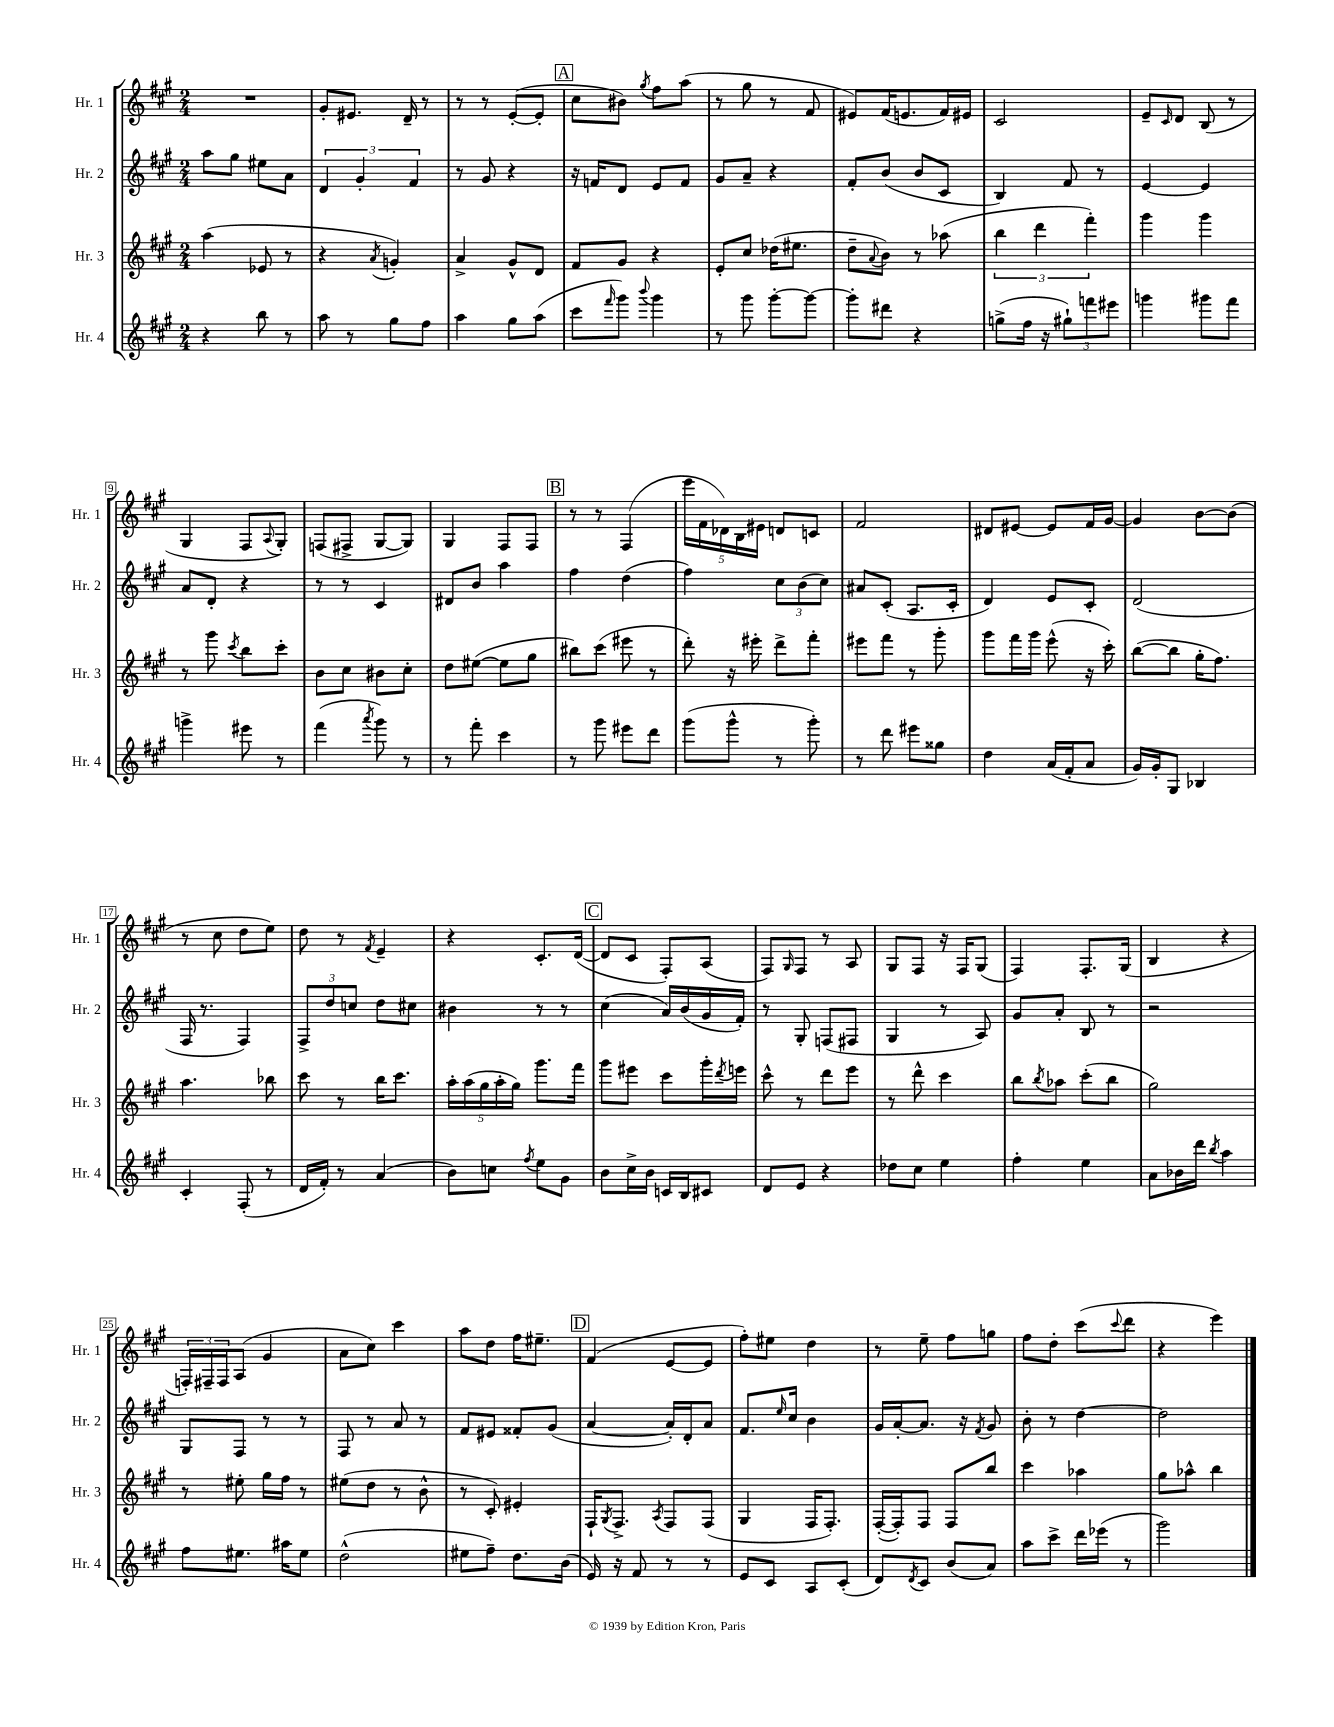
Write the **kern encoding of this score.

**kern	**kern	**kern	**kern
*staff4	*staff3	*staff2	*staff1
*clefG2	*clefG2	*clefG2	*clefG2
*k[f#c#g#]	*k[f#c#g#]	*k[f#c#g#]	*k[f#c#g#]
*M2/4	*M2/4	*M2/4	*M2/4
4r	(4aa\	8aa\L	2r
.	.	8gg#\J	.
8bb\	8e-/	8ee#\L	.
8r	8r	8a\J	.
=	=	=	=
8aa\	4r	6d/	8g#'/L
8r	.	.	8.e#/J
.	.	6g#'/	.
.	8qa/	.	.
8gg#\L	4g'/)	.	.
.	.	.	16d~/
.	.	6f#/	.
8ff#\J	.	.	8r
=	=	=	=
4aa\	4a^/	8r	8r
.	.	8g#/	8r
8gg#\L	8g#^^/L	4r	([8e'/L
(8aa\J	8d/J	.	8e'/]J
=	=	=	=
8ccc#\L	8f#/L	16r	8cc#\L
.	.	16f/LK	.
16qqfff#/	.	.	.
8ggg#\J)	8g#/J	8d/J	8b#\J)
8qqbbb/	.	.	8qgg#/
4ggg#\	4r	8e/L	8ff#\L
.	.	8f/J	(8aa\J
=	=	=	=
8r	8e'/L	8g#/L	8r
8ggg#\	8cc#/J	8a~/J	8gg#\
[8ggg#'\L	(16dd-\LK	4r	8r
.	8.ee#\J	.	.
8ggg#\_J	.	.	8f#/
=	=	=	=
8ggg#'\]L	8dd~\L	8f#'/L	8e#/L)
.	8qqa/	.	.
8ddd#\J	8b\J)	(8b/J	(16f#/K
.	.	.	8.e/
4r	8r	8b/L	.
.	(8aa-\	8c#/J	16f#/L)
.	.	.	16e#/JJ
=	=	=	=
(8gg^\L	6bb\	4B/)	2c#/
16ff#\Jk	.	.	.
.	6ddd\	.	.
16r	.	.	.
12gg#`\L)	.	8f#/	.
12fff\	6fff#'\)	.	.
.	.	8r	.
12eee#\J	.	.	.
=	=	=	=
4ggg\	4ggg#\	[4e/	8e~/L
.	.	.	16qqc#/
.	.	.	8d/J
8ggg#\L	4ggg#\	4e/]	(8B/
8fff#\J	.	.	8r
=	=	=	=
4ggg^\	8r	8a/L	4G#/
.	8ggg#\	8d'/J	.
.	8qccc#/	.	.
8eee#\	8bb\L	4r	8F#/L
.	.	.	8qqA/
8r	8ccc#'\J	.	8G#'/J)
=	=	=	=
(4fff#\	8b\L	8r	(8F/L
.	8cc#\J	8r	8F#^/J
8qaaa/	.	.	.
8ggg#\)	8b#\L	4c#/	[8G#/L
8r	8cc#'\J	.	8G#/]J)
=	=	=	=
8r	8dd\L	8d#/L	4G#/
8fff#'\	([8ee#\J	8b/J	.
4ccc#\	8ee#\]L	4aa\	8F#/L
.	8gg#\J	.	8F#/J
=	=	=	=
8r	8bb#\L)	4ff#\	8r
8ggg#\	(8ccc#\J	.	8r
8eee#\L	8eee#\	(4dd\	(4F#/
8ddd\J	8r	.	.
=	=	=	=
(8ggg#\L	8ddd'\)	4ff#\)	20eee\LL
.	.	.	20f#\
.	.	.	20d-\)
8ggg#^^\J	16r	.	.
.	.	.	20B\
.	16eee#'\	.	.
.	.	.	20e#\JJ
8r	8ddd^\L	12cc#\L	8d/L
.	.	(12b\	.
8ggg#'\)	8fff#'\J	.	8c/J
.	.	12cc#\J)	.
=	=	=	=
8r	8eee#\L	8a#/L	2f#/
8ddd\	8fff#\J	(8c#'/J	.
8eee#\L	8r	8.A/L	.
8gg##\J	8ggg#'\	.	.
.	.	16c#'/Jk	.
=	=	=	=
4dd\	8ggg#\L	4d/)	8d#/L
.	16fff#\L	.	[8e#/J
.	16ggg#\JJ	.	.
(16a/LL	(8eee^^\	8e/L	8e#/]L
16f#'/J	.	.	.
8a/J	16r	8c#'/J	16f#/L
.	16ccc#'\)	.	[16g#/JJ
=	=	=	=
16g#/LL)	([8bb\L	(2d/	4g#/]
16g#'/J	.	.	.
8G#/J	8bb\]J	.	.
4B-/	16gg#'\LK	.	[8b\L
.	8.ff#\J)	.	.
.	.	.	(8b\]J
=	=	=	=
4c#'/	4.aa\	16F#/	8r
.	.	8.r	.
.	.	.	8cc#\
(8F#'/	.	4F#/)	8dd\L
8r	8bb-\	.	8ee\J)
=	=	=	=
16d/LL	8ccc#\	12F#^/L	8dd\
16f#'/JJ)	.	.	.
.	.	12dd/	.
8r	8r	.	8r
.	.	12cc/J	.
.	.	.	8qf#/
(4a/	16bb\LK	8dd\L	4e~/
.	8.ccc#\J	.	.
.	.	8cc#\J	.
=	=	=	=
8b\L)	20aa'\LL	4b#\	4r
.	(20aa\	.	.
.	20gg#\	.	.
8cc\J	.	.	.
.	20aa'\	.	.
.	20gg#\JJ)	.	.
8qff#/	.	.	.
8ee\L	8.ggg#\L	8r	8.c#'/L
8g#\J	.	8r	.
.	16fff#\Jk	.	([16d/Jk
=	=	=	=
8b\L	8ggg#\L	(4cc#\	8d/]L
16cc#^\L	8eee#\J	.	8c#/J
16b\JJ	.	.	.
16c/LL	8ccc#\L	16a/LL)	8F#'/L)
16B/J	.	(16b/	.
8c#/J	16ggg#'\L	16g#/	(8A/J
.	8qddd/	.	.
.	16eee\JJ	16f#'/JJ)	.
=	=	=	=
8d/L	8ccc#^^\	8r	8F#/L)
.	.	.	16qqG#/
8e/J	8r	8G#'/	8F#/J
4r	8ddd\L	(8F/L	8r
.	8eee\J	8F#/J	8A/
=	=	=	=
8dd-\L	8r	4G#/	8G#/L
8cc#\J	8ddd^^\	.	8F#/J
4ee\	4ccc#\	8r	16r
.	.	.	16F#/LK
.	.	8A/)	(8G#/J
=	=	=	=
4ff#'\	8bb\L	8g#/L	4F#/)
.	8qbb/	.	.
.	8aa-\J	8a'/J	.
4ee\	(8ccc#'\L	8B/	8.F#'/L
.	8bb\J	8r	.
.	.	.	(16G#/Jk
=	=	=	=
8a\L	2gg#\)	2r	4B/
16b-\L	.	.	.
16ddd\JJ	.	.	.
8qbb/	.	.	.
4aa\	.	.	4r
=	=	=	=
8ff#\L	8r	8G#/L	24F'/LL)
.	.	.	24F#~/
.	.	.	24F#/J
8.ee#\J	8ee#'\	8F#/J	(8A/J
.	16gg#\LL	8r	4g#/
16aa#\LK	16ff#\JJ	.	.
8ee#\J	8r	8r	.
=	=	=	=
(2dd^^\	(8ee#\L	8F#/	8a\L
.	8dd\J	8r	8cc#\J)
.	8r	8a/	4ccc#\
.	8b^^\	8r	.
=	=	=	=
8ee#\L	8r	8f#/L	8aa\L
8ff#~\J)	8c#'/)	8e#/J	8dd\J
8.dd\L	4e#'/	8f##'/L	16ff#\LK
.	.	.	8.ee#~\J
.	.	(8g#/J	.
(16b\Jk	.	.	.
=	=	=	=
16e/)	16F#`/LK	[4a/	(4f#/
.	8qG#/	.	.
16r	8.F#^/J	.	.
8f#/	.	.	.
.	8qA/	.	.
8r	8F#/L	16a'/]LL)	[8e/L
.	.	16d'/J	.
8r	(8F#/J	8a/J	8e/]J
=	=	=	=
8e/L	4G#/	8.f#/L	8ff#'\L)
8c#/J	.	.	8ee#\J
.	.	16qqee/	.
.	.	16cc#/Jk	.
8A/L	16F#/LK	4b\	4dd\
.	8.F#'/J)	.	.
(8c#'/J	.	.	.
=	=	=	=
8d/L)	([16F#'/LL	16g#/LL	8r
.	16F#'/]J)	[16a'/J	.
8qd/	.	.	.
8c#/J	8F#/J	8.a/]J	8ee~\
(8b/L	8F#/L	.	8ff#\L
.	.	16r	.
.	.	8qf#/	.
8a/J)	8bb/J	8g#/	8gg\J
=	=	=	=
8aa\L	4ccc#\	8b'\	8ff#\L
8ccc#^\J	.	8r	8dd'\J
16ddd\LL	4aa-\	[4dd\	(8ccc#\L
(16eee-\JJ	.	.	.
.	.	.	8qqccc#/
8r	.	.	8ddd\J
=	=	=	=
2ggg#\)	8gg#\L	2dd\]	4r
.	8aa-^^\J	.	.
.	4bb\	.	4eee\)
==	==	==	==
*-	*-	*-	*-
